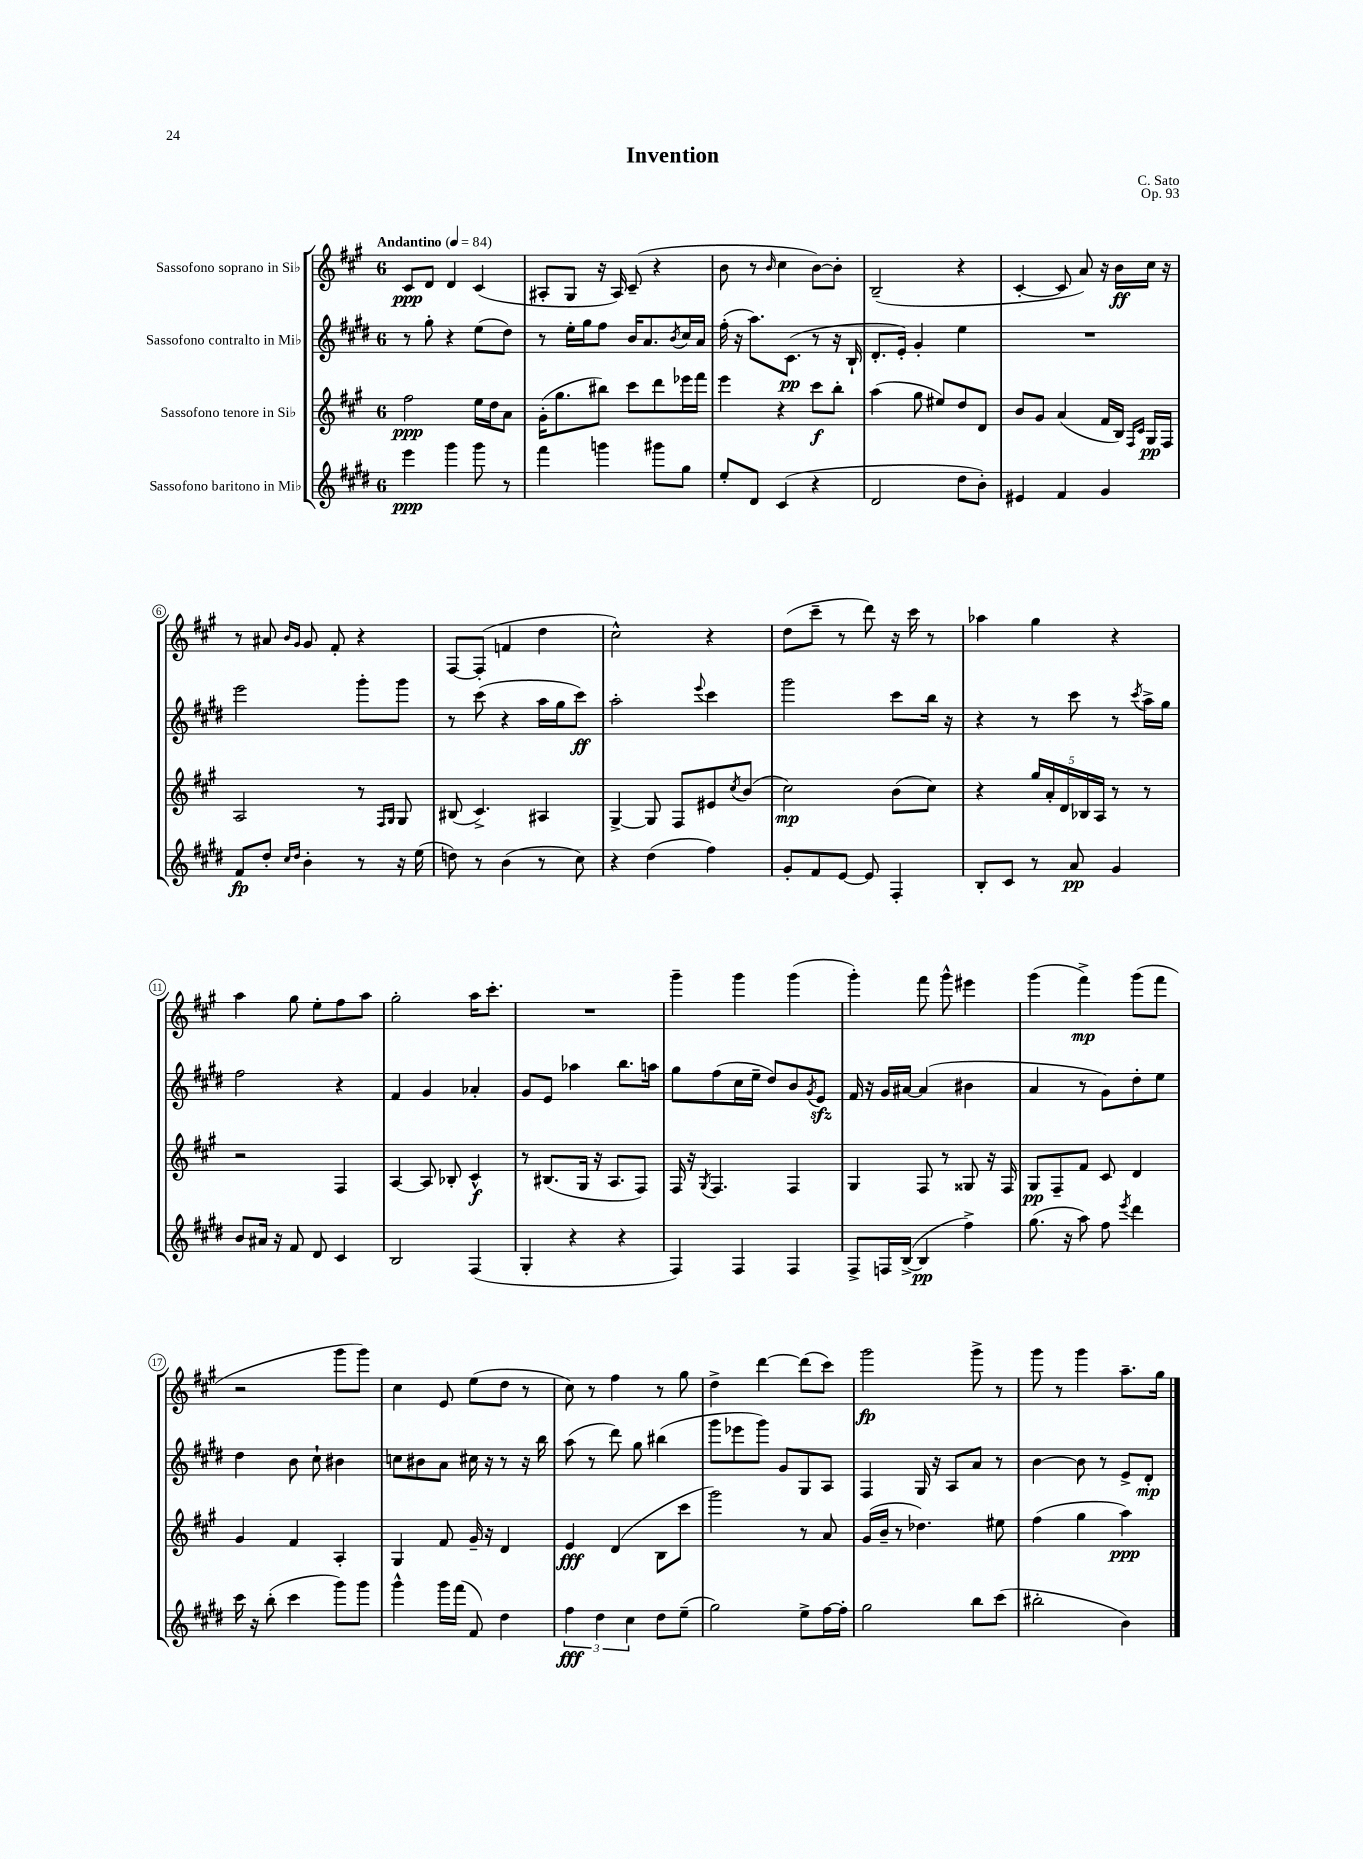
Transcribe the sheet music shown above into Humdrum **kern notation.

**kern	**kern	**kern	**kern
*staff4	*staff3	*staff2	*staff1
*clefG2	*clefG2	*clefG2	*clefG2
*k[f#c#g#d#]	*k[f#c#g#]	*k[f#c#g#d#]	*k[f#c#g#]
*M6/8	*M6/8	*M6/8	*M6/8
*MM84	*MM84	*MM84	*MM84
4eee	2ff#	8r	8c#
.	.	8gg#'	8d
4ggg#	.	4r	4d
8ggg#	16ee	(8ee	(4c#
.	16dd	.	.
8r	8a	8dd#)	.
=	=	=	=
4fff#	(16g#'	8r	8A#'
.	8.gg#	.	.
.	.	16ee'	8G#
.	.	16gg#	.
4ggg	8bb#)	8ff#	16r
.	.	.	16A#)
.	8ccc#	16b	(8c#~
.	.	8.a	.
8ggg#	8ddd	.	4r
.	.	8qb	.
8gg#	16eee-	16cc#	.
.	16fff#	16a	.
=	=	=	=
8ee'	4eee	(16ff#'	8b
.	.	16r	.
8d#	.	8.aa)	8r
.	.	.	16qqb
(4c#	4r	.	4cc#
.	.	(8.c#	.
4r	8ccc#	8r	[8b)
.	8bb'	16r	8b']
.	.	16B`	.
=	=	=	=
2d#	(4aa	8.d#'	(2B~
.	.	16e')	.
.	8gg#	4g#'	.
.	8ee#)	.	.
8dd#	8dd	4ee	4r
8b')	8d	.	.
=	=	=	=
4e#	8b	2.r	[4c#'
.	8g#	.	.
4f#	(4a	.	8c#]
.	.	.	8a)
4g#	16f#	.	16r
.	16B)	.	16b
.	16qqF#	.	.
.	16qqc#	.	.
.	16G#	.	16cc#
.	16F#	.	16r
=	=	=	=
8f#	2A	2eee	8r
8dd#'	.	.	8a#
16qqcc#	.	.	16qqb
16qqdd#	.	.	16qqg#
4b'	.	.	8g#
.	.	.	8f#'
8r	8r	8ggg#'	4r
.	16qqF#	.	.
.	16qqG#	.	.
16r	8G#	8ggg#	.
(16ee	.	.	.
=	=	=	=
8dd)	(8B#	8r	[8F#
8r	4.c#^)	(8ccc#	(8F#']
(4b	.	4r	4f
8r	4A#	16aa	4dd
.	.	16gg#	.
8cc#)	.	8ccc#)	.
=	=	=	=
4r	[4G#^	2aa'	2cc#^^)
(4dd#	8G#]	.	.
.	8F#	.	.
.	.	8qqeee	.
4ff#)	8e#	4ccc#	4r
.	8qcc#	.	.
.	(8b	.	.
=	=	=	=
8g#'	2cc#)	2ggg#	(8dd
8f#	.	.	8ccc#~
[8e	.	.	8r
8e]	.	.	8ddd)
4F#'	(8b	8ccc#	16r
.	.	.	16ccc#
.	8cc#)	16bb	8r
.	.	16r	.
=	=	=	=
8B'	4r	4r	4aa-
8c#	.	.	.
8r	20gg#	8r	4gg#
.	20a'	.	.
.	20d	.	.
8a	.	8ccc#	.
.	20B-	.	.
.	20A	.	.
4g#	8r	8r	4r
.	.	8qccc#	.
.	8r	16aa^	.
.	.	16gg#	.
=	=	=	=
8b	2r	2ff#	4aa
16a#	.	.	.
16r	.	.	.
8f#	.	.	8gg#
8d#	.	.	8ee'
4c#	4F#	4r	8ff#
.	.	.	8aa
=	=	=	=
2B	[4A	4f#	2gg#'
.	8A]	4g#	.
.	8B-'	.	.
(4F#	4c#^^	4a-'	16aa
.	.	.	8.ccc#'
=	=	=	=
4G#'	8r	8g#	2.r
.	(8.B#	8e	.
4r	.	4aa-	.
.	16G#	.	.
.	16r	.	.
.	8.A	.	.
4r	.	8.bb	.
.	8F#)	.	.
.	.	16aa	.
=	=	=	=
4F#)	16F#	8gg#	4ggg#~
.	16r	.	.
.	8qG#	.	.
.	4.F#	(8ff#	.
4F#	.	16cc#	4ggg#
.	.	16ee~	.
.	.	8dd#)	.
4F#	4F#	8b	(4ggg#
.	.	8qg#	.
.	.	8e	.
=	=	=	=
8F#^	4G#	16f#	4ggg#')
.	.	16r	.
16F	.	16g#	.
([16B^	.	[16a#	.
4B]	8F#	(4a#]	8fff#
.	8r	.	8ggg#^^
4ff#^)	8G##	4b#	4eee#
.	16r	.	.
.	16F#	.	.
=	=	=	=
(8.gg#	8G#	4a	(4ggg#
.	8F#~	.	.
16r	.	.	.
8aa)	8f#	8r	4fff#^)
8ff#	8c#	8g#)	.
8qeee	.	.	.
4ddd#	4d	8dd#'	(8ggg#
.	.	8ee	8fff#
=	=	=	=
16ccc#	4g#	4dd#	2r
16r	.	.	.
(8bb'	.	.	.
4ccc#	4f#	8b	.
.	.	8cc#`	.
8ggg#)	4A'	4b#	8ggg#
8ggg#	.	.	8ggg#)
=	=	=	=
4ggg#^^	4G#	8cc	4cc#
.	.	8b#	.
16ggg#	8f#	8a	8e
(16fff#	.	.	.
8f#)	16g#~	16cc#	(8ee
.	16r	16r	.
4dd#	4d	8r	8dd
.	.	16r	8r
.	.	16bb	.
=	=	=	=
6ff#	4e	(8aa	8cc#)
.	.	8r	8r
6dd#	.	.	.
.	(4d	8ddd#)	4ff#
6cc#	.	.	.
.	.	8gg#	.
8dd#	8B	(4bb#	8r
(8ee~	8ccc#	.	8gg#
=	=	=	=
2gg#)	2ggg#)	8ggg#	4dd^
.	.	8eee-	.
.	.	8ggg#)	[4ddd
.	.	8g#	.
8ee^	8r	8G#	(8ddd]
[16ff#	8a	8A	8ccc#)
16ff#']	.	.	.
=	=	=	=
2gg#	(16g#	4F#	2ggg#
.	16b~	.	.
.	8r	.	.
.	4.dd-)	16G#	.
.	.	16r	.
.	.	8A	.
8bb	.	8a	8ggg#^
(8ccc#	8ee#	8r	8r
=	=	=	=
2bb#'	(4ff#	[4b	8ggg#
.	.	.	8r
.	4gg#	8b]	4ggg#
.	.	8r	.
4b)	4aa)	8e^	8.aa~
.	.	8d#'	.
.	.	.	16gg#
==	==	==	==
*-	*-	*-	*-
